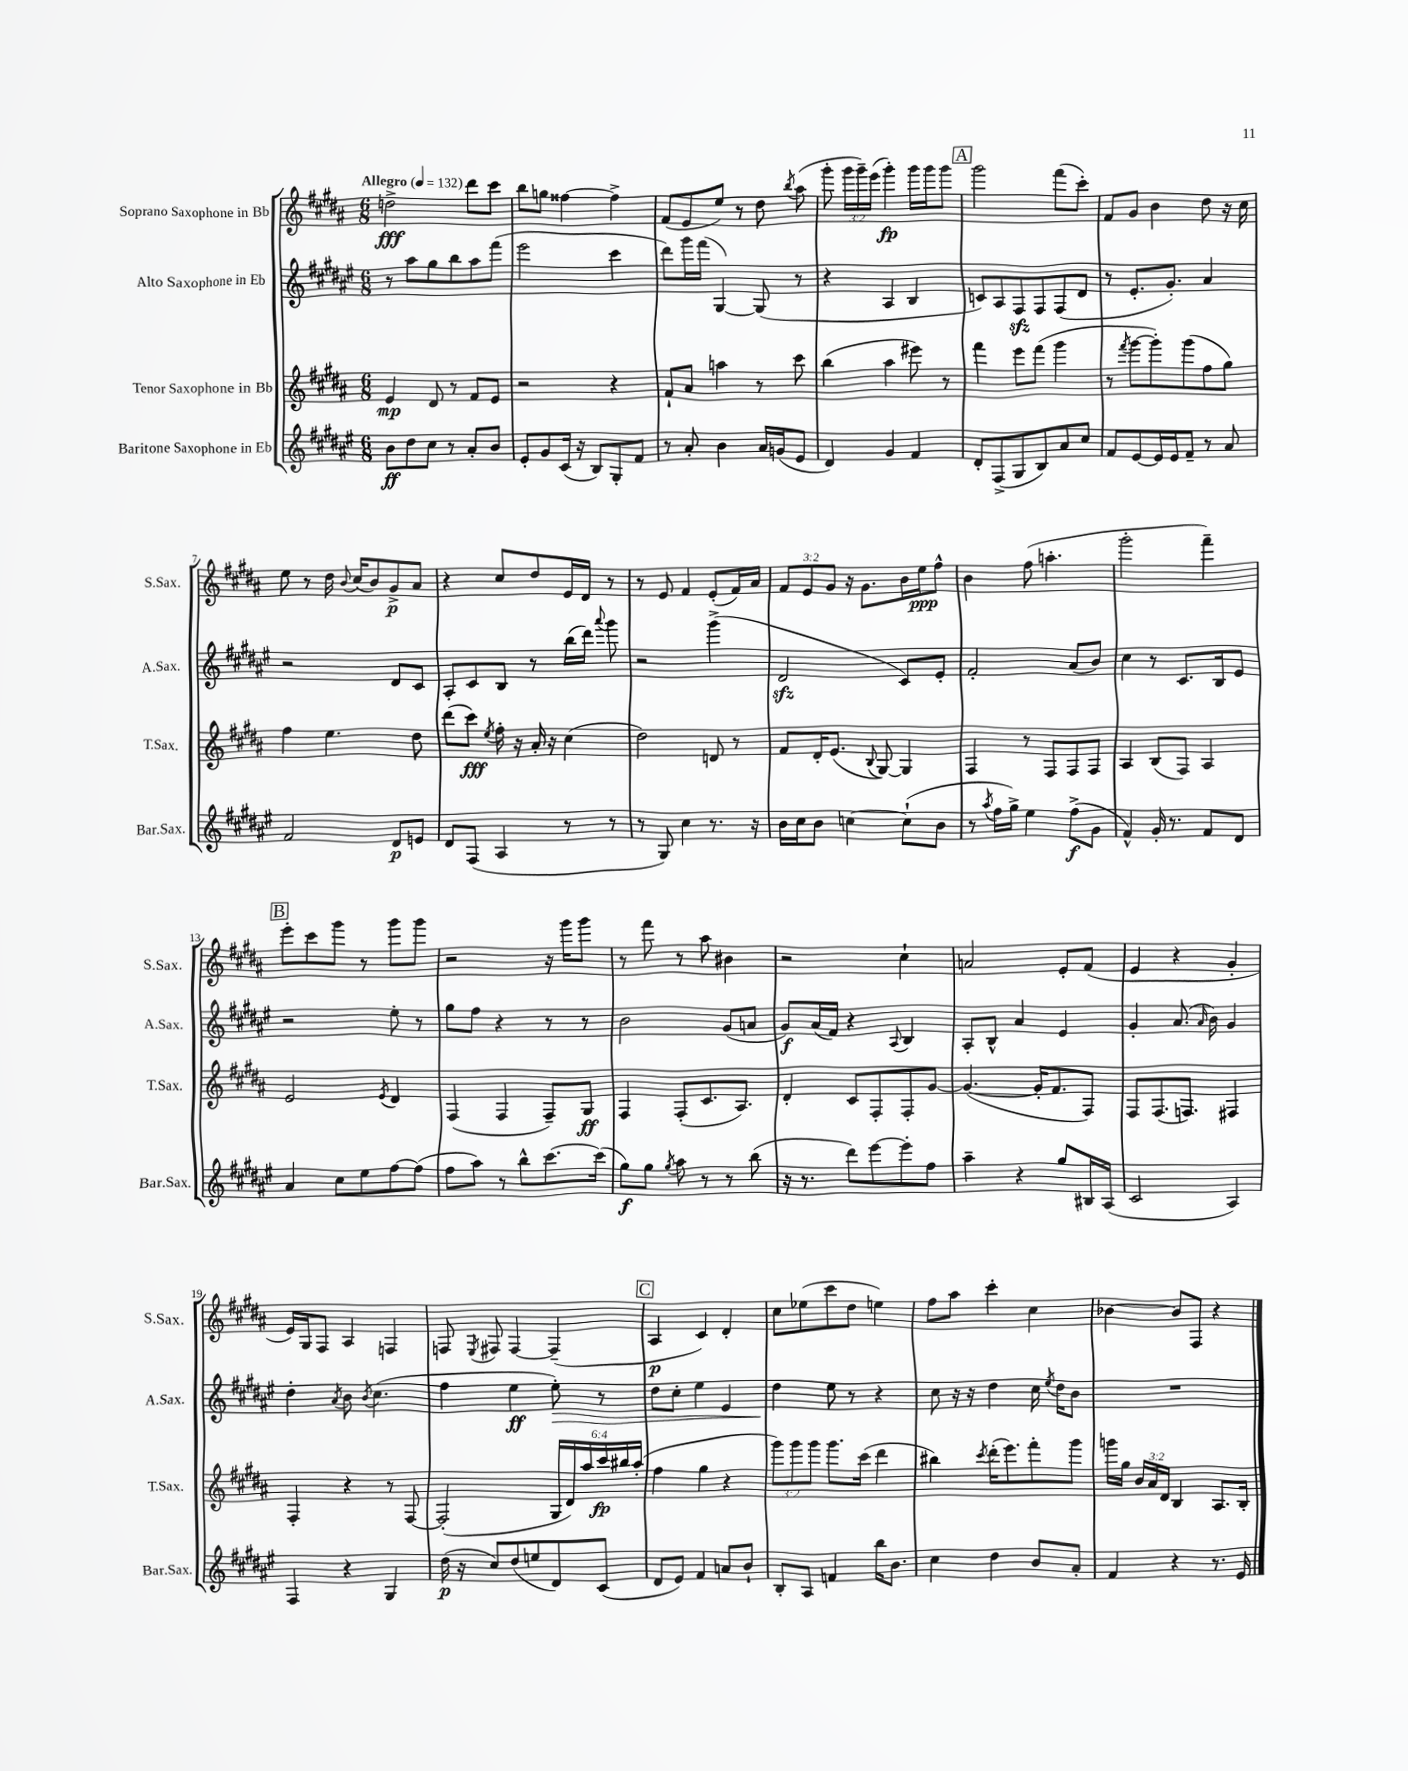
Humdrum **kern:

**kern	**kern	**kern	**kern
*staff4	*staff3	*staff2	*staff1
*clefG2	*clefG2	*clefG2	*clefG2
*k[f#c#g#d#a#e#]	*k[f#c#g#d#a#]	*k[f#c#g#d#a#e#]	*k[f#c#g#d#a#]
*M6/8	*M6/8	*M6/8	*M6/8
*MM132	*MM132	*MM132	*MM132
8b	4e	8r	2dd^
8dd#	.	8aa#	.
8cc#	8d#	8gg#	.
8r	8r	8bb	.
8a#'	8f#	8aa#	8ddd#
8b	8e	(8fff#	8ccc#
=	=	=	=
8e#'	2r	2eee#	8bb
8g#	.	.	8gg
(16c#	.	.	[4ff##
16r	.	.	.
8B)	.	.	.
8G#'	4r	4ccc#	4ff##^]
8f#	.	.	.
=	=	=	=
8r	8f#`	8ddd#)	(8f#
8a#'	8a#	16ggg#	8e
.	.	(16fff#	.
4b	4aa	[4G#)	8ee)
.	.	.	8r
16a#	8r	(8G#]	8dd#
(16g	.	.	.
.	.	.	8qbb
8e#	8ccc#	8r	(8aa#
=	=	=	=
4d#)	(4bb	4r	8ggg#'
.	.	.	24ggg#
.	.	.	24ggg#~)
.	.	.	(24eee
4g#	4aa#	4A#	4ggg#')
4f#	8eee#)	4B	16ggg#
.	.	.	16ggg#
.	8r	.	8ggg#
=	=	=	=
8d#'	4fff#	8c)	2ggg#
(8F#^	.	8A#	.
8G#	8eee	8F#	.
8B)	(8fff#	8F#	.
8a#	4ggg#	(8F#	(8fff#
8cc#	.	8d#	8ccc#')
=	=	=	=
8f#	8r	8r	8f#
.	8qfff#	.	.
[8e#	[8ggg#	8.e#'	8g#
16e#]	8ggg#'])	.	4b
16e#	.	8.g#')	.
8f#~	(8ggg#	.	.
8r	8ff#	4a#	8dd#
8a#	8gg#)	.	16r
.	.	.	16cc#
=	=	=	=
2f#	4ff#	2r	8ee
.	.	.	8r
.	4.ee	.	16dd#
.	.	.	8qqb
.	.	.	(16cc#
.	.	.	8b)
8d#	.	8d#	8g#^
8e	8dd#	8c#	8a#
=	=	=	=
8d#	(8ddd#	8A#'	4r
(8F#	8ccc#)	8c#	.
.	8qee	.	.
4A#	16ff#'	8B	8cc#
.	16r	.	.
.	16a#'	8r	8dd#
.	16r	.	.
8r	(4cc#	(16bb	16e
.	.	16ddd#)	16d#
.	.	8qqaaa#	.
8r	.	8ggg#	8r
=	=	=	=
8r	2dd#)	2r	8r
8G#)	.	.	8e
4cc#	.	.	4f#
8.r	8d	(4ggg#^	(8e'
.	8r	.	16f#)
16r	.	.	16a#
=	=	=	=
16b	8f#	2d#	12f#
16cc#	.	.	.
.	.	.	12e
8b	16d#'	.	.
.	.	.	12g#
.	(8.e	.	.
[4cc	.	.	16r
.	.	.	8.g#
.	8qqB	.	.
.	[8G#)	.	.
(8cc`]	4G#]	8c#)	16b
.	.	.	16ee
8b	.	8e#'	8ff#^^
=	=	=	=
8r	4F#	2f#'	4b
8qaa#	.	.	.
16ff#	.	.	.
16gg#^)	.	.	.
4ee#	8r	.	(8ff#
.	8F#	.	4.aa'
(8ff#^	8F#	(8a#	.
8g#	8F#	8b)	.
=	=	=	=
4f#^^)	4A#	4cc#	2ggg#'
16g#'	(8B	8r	.
8.r	.	.	.
.	8F#)	8.c#	.
8f#	4A#	.	4fff#~)
.	.	16B	.
8d#	.	8e#	.
=	=	=	=
4a#	2e	2r	8eee'
.	.	.	8ccc#
8cc#	.	.	8ggg#
8ee#	.	.	8r
.	8qe	.	.
[8ff#	4d#	8ee#'	8ggg#
(8ff#]	.	8r	8ggg#
=	=	=	=
8ff#	(4F#	8gg#	2r
8aa#)	.	8ff#	.
8r	4F#	4r	.
8bb^^	.	.	.
[8.ccc#	8F#~)	8r	16r
.	.	.	16ggg#
.	8G#	8r	8ggg#
(16ccc#]	.	.	.
=	=	=	=
8gg#)	4F#	2b	8r
8gg#	.	.	8fff#
8qgg#	.	.	.
8aa#	(8F#'	.	8r
8r	8.c#	.	8aa#
8r	.	(8g#	4b#
.	8.A#)	.	.
(8bb	.	8a	.
=	=	=	=
16r	4d#'	8g#)	2r
8.r	.	.	.
.	.	(16a#	.
.	.	16f#)	.
8ddd#)	8c#	4r	.
[8eee#	8F#'	.	.
.	.	8qqA#	.
8eee#']	8F#'	4B	4cc#`
8ff#	[8g#	.	.
=	=	=	=
4aa#~	(4.g#_	8A#'	2a
.	.	8B^^	.
4r	.	4a#	.
.	16g#']	.	.
.	8.f#	.	.
8gg#	.	4e#	8e'
16B#	8F#)	.	(8f#
(16A#	.	.	.
=	=	=	=
2c#	8F#	4g#'	4e
.	(8.F#	.	.
.	.	(8.a#	4r
.	8.F)	.	.
.	.	16qqa#	.
.	.	16b)	.
4A#)	4F#	4g#	4g#'
=	=	=	=
4F#	4F#'	4dd#'	16e)
.	.	.	16G#
.	.	.	8F#
.	.	8qa#	.
4r	4r	8b	4A#
.	.	8qb	.
.	.	(4.cc#	.
4G#	8r	.	4F
.	[8F#	.	.
=	=	=	=
(16dd#	(2F#']	4ff#	8F
16r	.	.	.
.	.	.	8qE
8cc#)	.	.	8F#
(8dd#	.	4ee#	[4F#
8ee	.	.	.
8d#)	24G#	8ee#')	(4F#~]
.	24d#)	.	.
.	24aa#	.	.
(8c#	24ccc#	8r	.
.	24bb#	.	.
.	(24aa#'	.	.
=	=	=	=
8d#	4ff#	8dd#	4A#
8e#)	.	8cc#'	.
4f#	4gg#	4ee#	4c#)
8a	4r	4e#	4d#'
8b`	.	.	.
=	=	=	=
8B'	12ggg#)	4dd#	8cc#
.	12ggg#	.	.
8A#	.	.	(8ee-
.	12ggg#	.	.
4f	8.ggg#	8ee#	8ccc#
.	.	8r	8dd#
.	(16ccc#	.	.
16bb	4ddd#	4r	4ee)
8.b	.	.	.
=	=	=	=
4cc#	4bb#)	8cc#	8ff#
.	.	16r	8aa#
.	.	16r	.
.	8qccc#	.	.
4dd#	(16ddd#'	4dd#	4ccc#'
.	8.eee)	.	.
8b	8fff#'	16cc#	4cc#
.	.	8qee#	.
.	.	16dd#	.
8a#'	8ggg#	8b	.
=	=	=	=
4f#	16ggg	2.r	[4b-
.	16gg#	.	.
.	24b	.	.
.	24a#	.	.
.	24d#	.	.
4r	4B	.	8b-]
.	.	.	8F#
8.r	8.A#	.	4r
16e#	16B'	.	.
==	==	==	==
*-	*-	*-	*-
